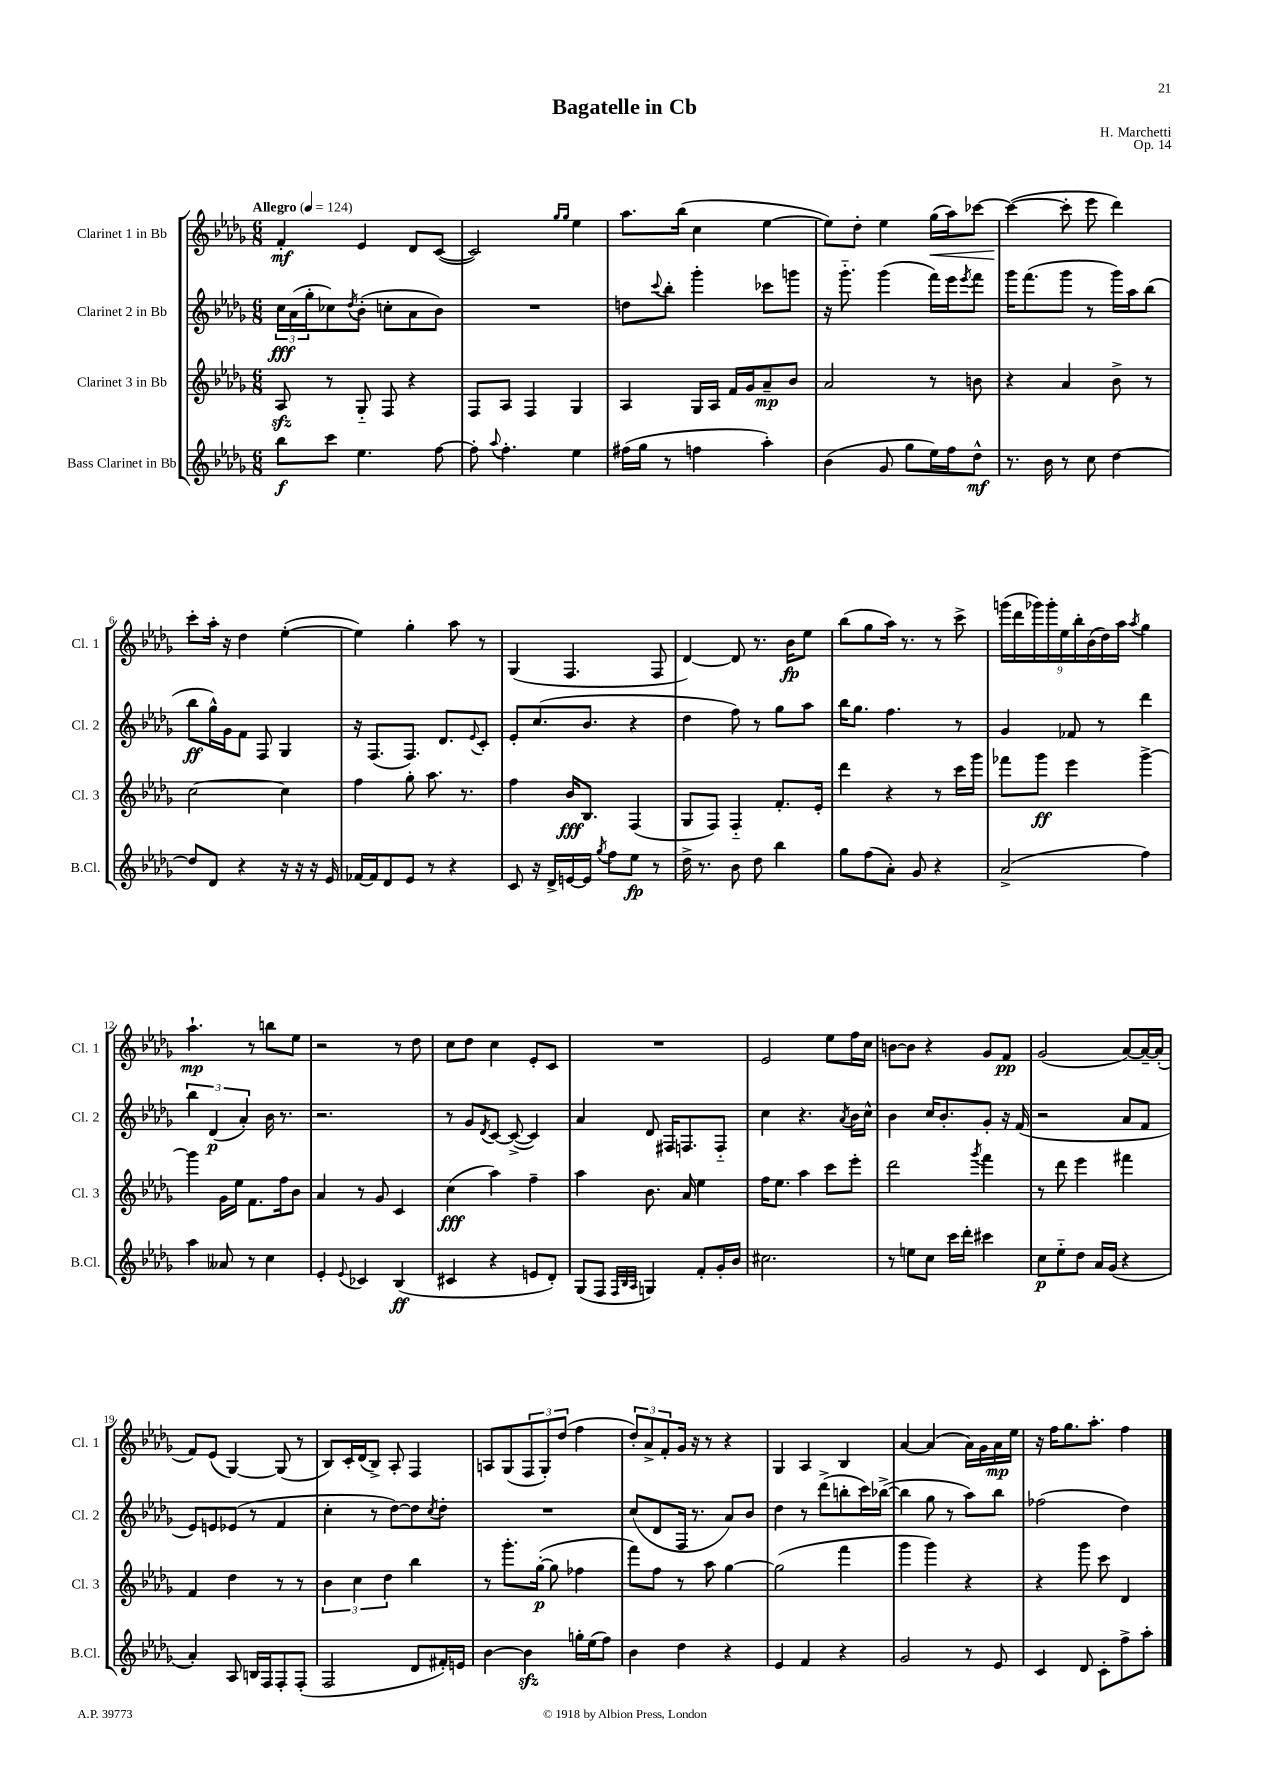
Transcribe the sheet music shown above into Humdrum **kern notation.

**kern	**kern	**kern	**kern
*staff4	*staff3	*staff2	*staff1
*clefG2	*clefG2	*clefG2	*clefG2
*k[b-e-a-d-g-]	*k[b-e-a-d-g-]	*k[b-e-a-d-g-]	*k[b-e-a-d-g-]
*M6/8	*M6/8	*M6/8	*M6/8
*MM124	*MM124	*MM124	*MM124
8bb-	8A-	24cc	4f'
.	.	(24a-	.
.	.	24gg-'	.
8ccc	8r	8cc-)	.
.	.	8qdd-	.
4.ee-	8G-'~	(8b-'	4e-
.	8F	8cc'	.
.	4r	8a-	8d-
[8ff	.	8b-)	([8c
=	=	=	=
8ff']	8F	2.r	2c])
8qqaa-	.	.	.
4.ff'	8A-	.	.
.	4F	.	.
.	.	.	16qqgg-
.	.	.	16qqgg-
4ee-	4G-	.	4ee-
=	=	=	=
(16ff#	4A-	8dd	8.aa-
16gg-	.	.	.
.	.	8qqccc	.
8r	.	8bb-'	.
.	.	.	(16bb-
4ff	16G-	4ggg-'	4cc
.	16A-	.	.
.	16f	.	.
.	16g-	.	.
4aa-')	8a-~	8ccc-	[4ee-
.	8b-	8ggg	.
=	=	=	=
(4b-	2a-	16r	8ee-])
.	.	8.ggg-'~	.
.	.	.	8dd-'
8g-	.	(4ggg-	4ee-
8gg-	.	.	.
16ee-)	8r	16fff)	(16gg-
16ff	.	16eee-	16aa-)
.	.	8qeee-	.
8dd-^^	8b	8fff	[8ccc-
=	=	=	=
8.r	4r	16ggg-	(4ccc-_
.	.	(8.fff	.
16b-	.	.	.
8r	4a-	8ggg-	8ccc-']
8cc	.	8r	8eee-
[4dd-	8b-^	16ggg-)	4ddd-)
.	.	16aa-	.
.	8r	(8bb-	.
=	=	=	=
8dd-]	[2cc	8bb-	8ccc'
8d-	.	16gg-^^)	16aa-'
.	.	16g-	16r
4r	.	8f	4dd-
.	.	8F	.
16r	4cc]	4G-	([4ee-'
16r	.	.	.
16r	.	.	.
16e-	.	.	.
=	=	=	=
[16f-	4ff	16r	4ee-])
16f-]	.	(8.F	.
8d-	.	.	.
8e-	8gg-'	8.F)	4gg-'
8r	8.aa-	.	.
.	.	8.d-	.
4r	.	.	8aa-
.	8.r	.	.
.	.	8qqe-	.
.	.	8c'	8r
=	=	=	=
8c	4ff	8e-'	(4G-
16r	.	(8.cc	.
16d-^	.	.	.
[16e	16b-	.	4.F
16e]	8.B-	8.b-	.
8qgg-	.	.	.
8ff	.	.	.
8ee-	(4F	4r	.
8r	.	.	8F
=	=	=	=
16dd-^	8G-	4dd-	[4d-)
8.r	.	.	.
.	8F)	.	.
8b-	4F'~	8ff)	8d-]
8dd-	.	8r	8.r
4bb-	8.f'	8gg-	.
.	.	.	16b-
.	.	8aa-	8ee-
.	16e-'	.	.
=	=	=	=
8gg-	4ddd-	16bb-	(8bb-
.	.	8.gg-	.
(8ff	.	.	8gg-
8a-')	4r	4.ff	16aa-)
.	.	.	8.r
8g-	.	.	.
4r	8r	.	8r
.	16ccc	8r	8ccc^
.	16ggg-	.	.
=	=	=	=
(2a-^	8fff-	4g-	(18ggg
.	.	.	18ddd-
.	.	.	18ggg-)
.	8ggg-	.	.
.	.	.	18ggg-'
.	.	.	18ee-
.	4eee-	8f-	.
.	.	.	18bb-'
.	.	.	(18b-
.	.	8r	.
.	.	.	18dd-)
.	.	.	18aa-
.	.	.	8qaa-
4ff)	[4ggg-^	4ddd-	4gg-
=	=	=	=
4aa-	4ggg-]	6bb-	4.aa-`
.	.	(6d-	.
8a--	16g-	.	.
.	16ee-	.	.
.	.	6a-')	.
8r	8.f	.	8r
4cc	.	16b-	8bb
.	16ff	8.r	.
.	8b-	.	8ee-
=	=	=	=
4e-'	4a-	2.r	2r
8qqe-	.	.	.
4c-	8r	.	.
.	8g-	.	.
(4B-	4c	.	8r
.	.	.	8dd-
=	=	=	=
4c#	(4cc	8r	8cc
.	.	8g-	8dd-
.	.	8qd-	.
4r	4aa-)	[8c	4cc
.	.	(8c^_	.
8e	4ff~	4c])	8e-'
8d-')	.	.	8c
=	=	=	=
(8G-	4aa-	4a-	2.r
8F	.	.	.
32qqF	.	.	.
32qqB-	.	.	.
32qqA-	.	.	.
4G)	8.b-	8d-	.
.	.	16F#	.
.	16a-	8.F	.
8f'	4ee-	.	.
16g-'	.	8F'~	.
16b-	.	.	.
=	=	=	=
2.cc#	16ff	4cc	2e-
.	8.ee-	.	.
.	4aa-	4.r	.
.	8ccc	.	8ee-
.	.	8qa-	.
.	8eee-'	16b-	16ff
.	.	16cc^^	16cc
=	=	=	=
8r	2ddd-	4b-	[8b
8ee	.	.	8b]
8cc	.	16cc	4r
.	.	8.b-'	.
16ccc	.	.	.
16ddd-'	.	.	.
.	8qggg-	.	.
4ccc#	4fff	8g-'	8g-
.	.	16r	8f
.	.	(16f	.
=	=	=	=
8cc	8r	2r	(2g-
8ee-'~	8ddd-	.	.
8dd-	4eee-	.	.
16a-	.	.	.
(16g-	.	.	.
4r	4fff#	8a-	[8a-)
.	.	8f	16a-~_
.	.	.	(16a-']
=	=	=	=
4a-')	4f	8e-)	8f)
.	.	8e	(8e-
8A-	4dd-	(8e-	[4G-)
16B	.	8r	.
16F	.	.	.
8F'	8r	4f	(8G-]
(8F'	8r	.	8r
=	=	=	=
2F	6b-	4cc'	8B-)
.	.	.	16c'
.	6cc	.	.
.	.	.	(16d-
.	.	8r	8B-^)
.	6dd-	.	.
.	.	[8dd-)	8A-'
8d-	4bb-	8dd-]	4F
.	.	8qcc	.
16f#')	.	8dd-'	.
16e	.	.	.
=	=	=	=
[4b-	8r	2.r	8A
.	8.ggg-'	.	(8G-
4b-]	.	.	12F
.	([16gg-'	.	.
.	.	.	12G-')
.	8gg-]	.	.
.	.	.	(12dd-
16gg'	4ff-	.	4ff
(16ee-	.	.	.
8ff)	.	.	.
=	=	=	=
4b-	8fff)	(8cc	12dd-')
.	.	.	12a-^
.	8ff	8d-	.
.	.	.	12f'
4dd-	8r	16F	16g-
.	.	8.r	16r
.	8aa-	.	8r
4r	[4gg-	8a-)	4r
.	.	8b-	.
=	=	=	=
4e-	(2gg-]	4dd-	4G-
4f	.	8r	4A-
.	.	(8ddd-^	.
4r	4fff	8bb'	4B-
.	.	16ccc)	.
.	.	([16bb-^	.
=	=	=	=
2g-	4ggg-	4bb-]	[4a-
.	4ggg-)	8gg-	(4a-]
.	.	8r	.
8r	4r	8aa-)	16a-)
.	.	.	16g-
8e-	.	8bb-	16a-
.	.	.	16ee-
=	=	=	=
4c	4r	(2ff-	16r
.	.	.	16ff
.	.	.	8.gg-
8d-	8ggg-	.	.
.	.	.	8.aa-'
8c'	8ccc	.	.
8ff^	4d-	4dd-)	4ff
8aa-'	.	.	.
==	==	==	==
*-	*-	*-	*-
